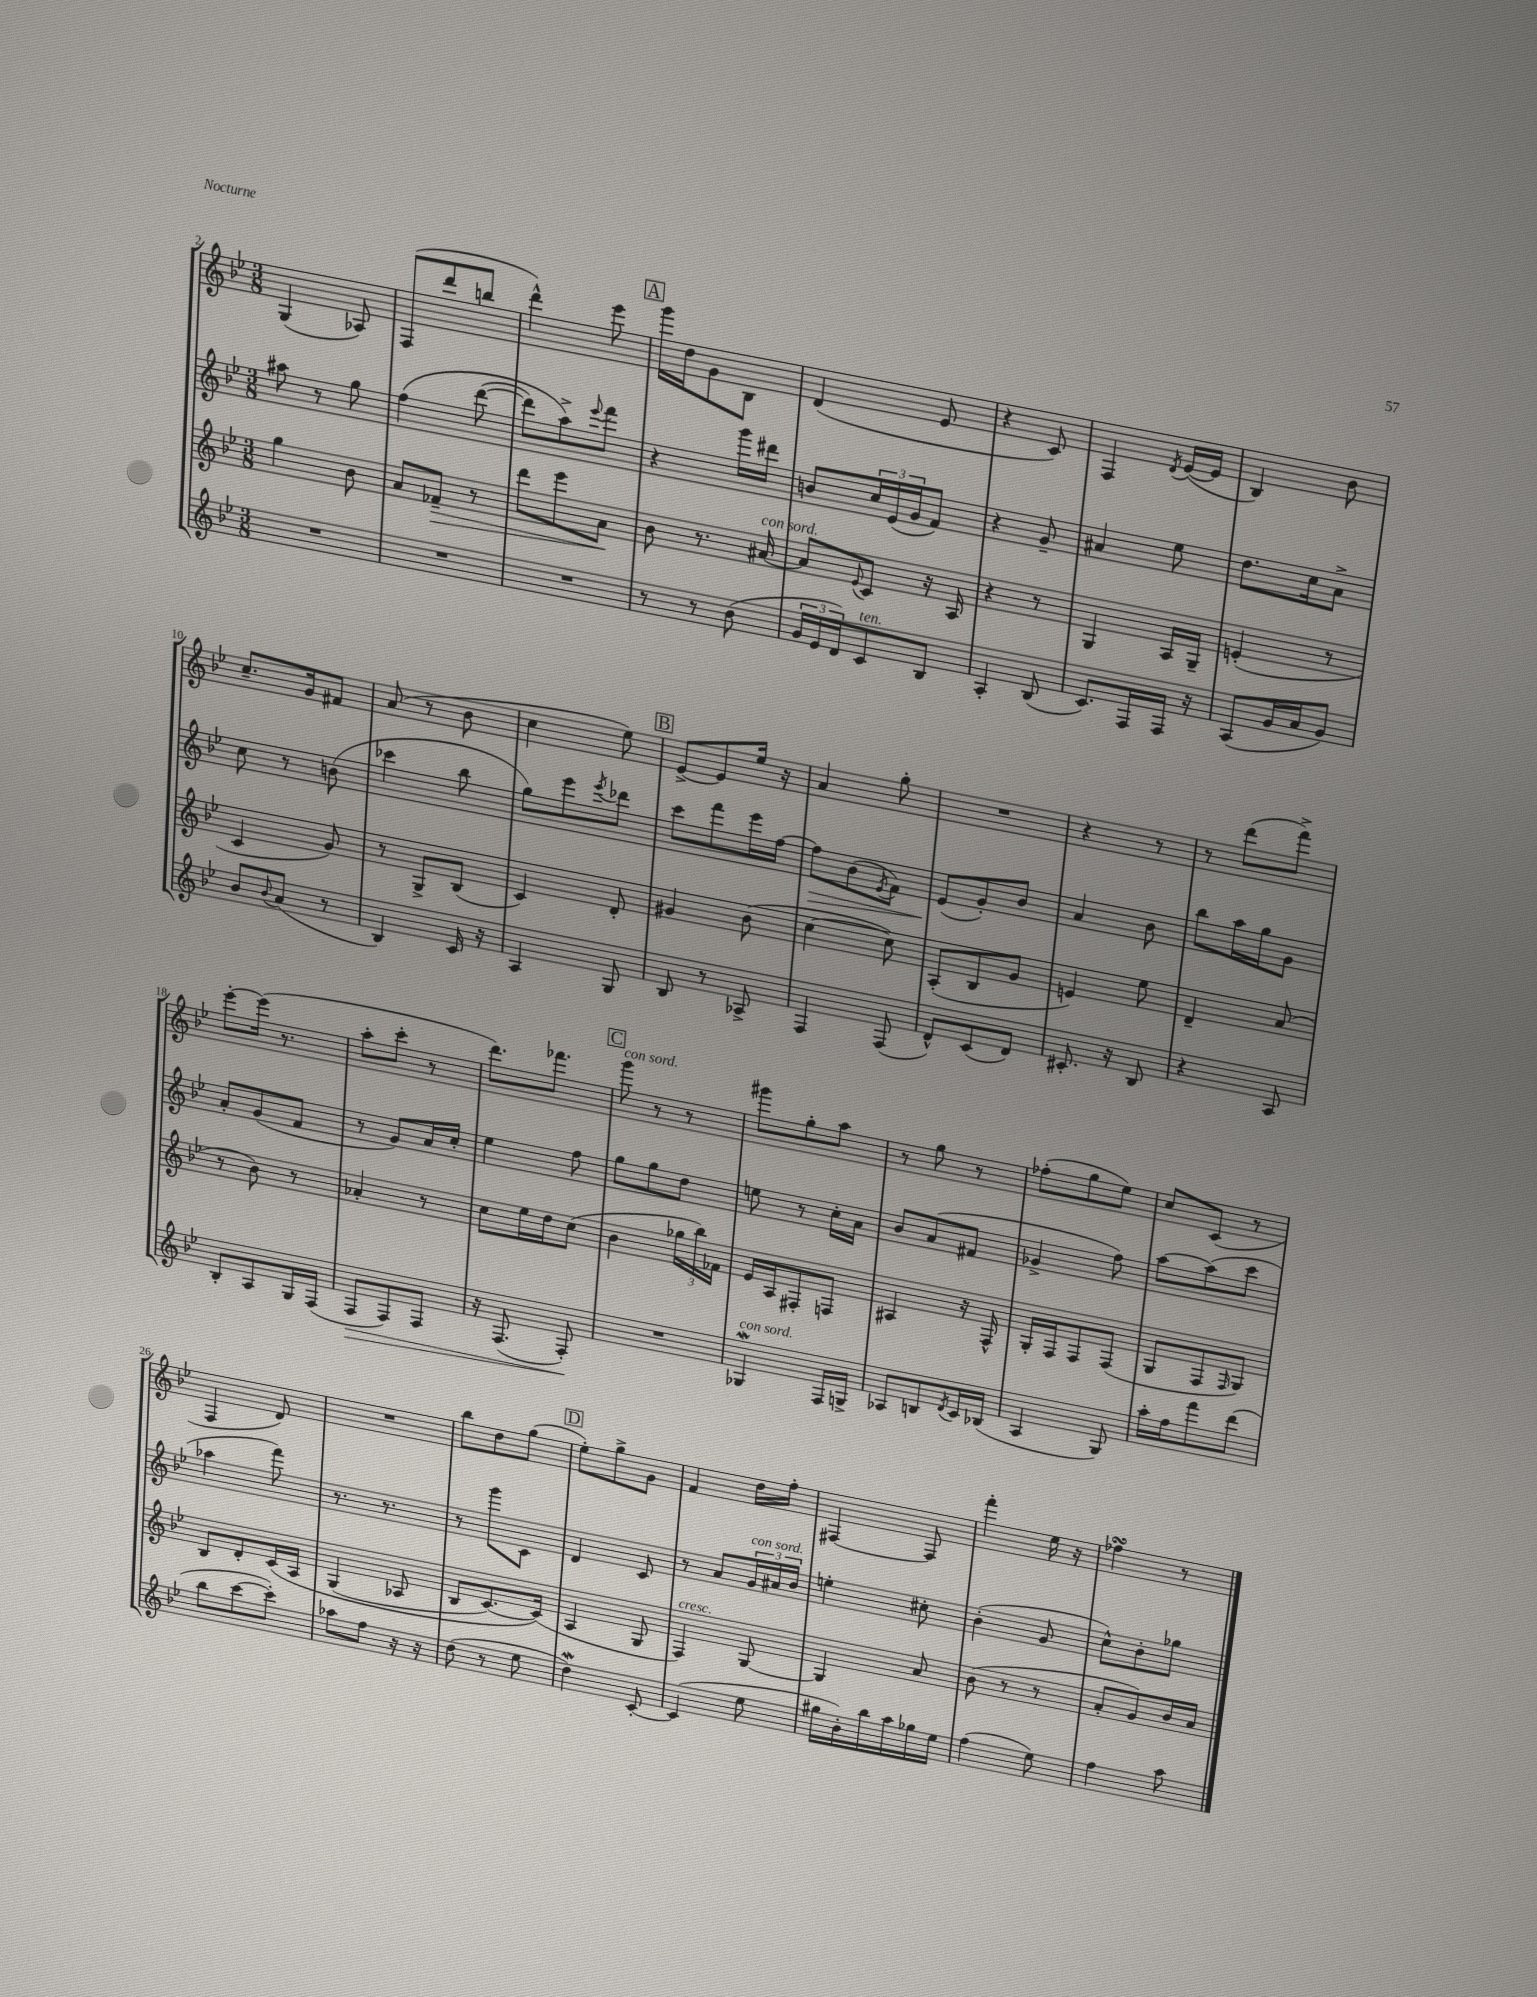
<<
\new StaffGroup <<
\new Staff = "s0" {
    \clef treble \key bes \major \numericTimeSignature \time 3/8
    g4( aes8) |
    f8( d'''8 b''8 |
    d'''4-^) ees'''8 |
    \mark \markup { \box "A" } g'''16 d''16 g'8 bes8 |
    d'4( ees'8 |
    r4 c'8) |
    f4 \acciaccatura { d'8 } ees'16~( ees'16 |
    bes4) bes'8 |
    c''8.-- g'16 fis'8 |
    a'8( r8 bes'8 |
    c''4 ees''8) |
    \mark \markup { \box "B" } ees'8~-> ees'8 ees''16 r16 |
    a'4 g''8-. |
    R4. |
    r4 r8 |
    r8 d'''8( f'''8->) |
    ees'''8~-. ees'''16( r8. |
    a''8-. c'''8-. r8 |
    d'''8.) fes'''8. |
    \mark \markup { \box "C" } g'''8^\markup { \italic "con sord." } r8 r8 |
    gis'''8 g''8-. a''8 |
    r8 g''8 r8 |
    fes''8-.( g''8 ees''8) |
    c''8 c'8( r8 |
    f4 d'8) |
    R4. |
    bes''8 d''8 g''8( |
    \mark \markup { \box "D" } ees''8-.) g''8-> g'8 |
    f'4 d''16 f''16-. |
    fis4~ fis8 |
    f'''4-. ees''16 r16 |
    fes''4\turn r8 \bar "|." |
}
\new Staff = "s1" {
    \clef treble \key bes \major \numericTimeSignature \time 3/8
    ais''8 r8 g''8 |
    f''4\( d'''8~( |
    d'''8) a''8->\) \appoggiatura { ees'''8 } f'''8 |
    \mark \markup { \box "A" } r4 g'''16 dis'''16 |
    b'8 \tuplet 3/2 { c''16 ees'16( g'16 } f'8) |
    r4 g'8-- |
    ais'4 ees''8 |
    d''8. c''16 a'8-> |
    c''8 r8 b'8( |
    ces'''4 bes''8 |
    g''8) ees'''8 \acciaccatura { ees'''8 } des'''8 |
    \mark \markup { \box "B" } c'''8 f'''8 ees'''16 f''16~ |
    f''8\> bes'8( \acciaccatura { ees'8 } f'8) |
    ees'8\!( g'8-.) bes'8 |
    a'4 bes'8 |
    bes''8 a''16 g''16 g'8 |
    a'8-. g'8( f'8 |
    r8 g'8) a'16 c''16-. |
    ees''4 f''8 |
    \mark \markup { \box "C" } g''8 g''8 d''8 |
    e''8 r8 c''16-. a'16 |
    bes'8 a'8( fis'8 |
    ges'4-> f''8) |
    a''8~ a''8( c'''8 |
    aes''4 f'''8) |
    r8. r8. |
    r8 g'''8 c'8 |
    \mark \markup { \box "D" } d'4 c'8 |
    r8 a'8 \tuplet 3/2 { g'16^\markup { \italic "con sord." } ais'16 bes'16 } |
    e''4-. cis''8-. |
    bes'4-.( g'8 |
    c''8-^) bes'8-. ges''8 \bar "|." |
}
\new Staff = "s2" {
    \clef treble \key bes \major \numericTimeSignature \time 3/8
    g''4 bes'8 |
    a'8 fes'8--\> r8 |
    d'''8 ees'''8 a'8\! |
    \mark \markup { \box "A" } bes'8 r8. ais'16~^\markup { \italic "con sord." } |
    ais'8 \appoggiatura { ees'8 } c'8 r16 a16 |
    r4 r8 |
    g4 a16 g16-- |
    e'4-.( r8 |
    c'4 g'8) |
    r8 g8-> bes8( |
    c'4) d'8-. |
    \mark \markup { \box "B" } gis'4 bes'8( |
    c''4~ c''8) |
    a8-.( bes8 g'8 |
    e'4) ees''8 |
    d'4-- a'8( |
    r8 bes'8) r8 |
    aes'4-. r8 |
    c''8 ees''16 d''16 c''8( |
    \mark \markup { \box "C" } bes'4 \tuplet 3/2 { ges''16 bes''16) fes'16 } |
    ees'16 a16 fis8-. f8 |
    ais4 r16 f16-^ |
    g16-. f16 f8 f8( |
    g8 f8 \grace { f16 } g8) |
    bes8 d'8-. c'16\( a16 |
    g4( aes8 |
    bes8 c'8.~) c'16(\) |
    \mark \markup { \box "D" } a4 g8 |
    f4^\markup { \italic "cresc." }) g8~ |
    g4 a'8 |
    bes'8( r8 r8 |
    a'8-. g'8) bes'16 a'16 \bar "|." |
}
\new Staff = "s3" {
    \clef treble \key bes \major \numericTimeSignature \time 3/8
    R4. |
    R4. |
    R4. |
    \mark \markup { \box "A" } r8 r8 bes'8( |
    \tuplet 3/2 { g'16 ees'16 d'16) } c'8^\markup { \italic "ten." } bes8 |
    a4-. bes8( |
    c'8.) f16 f16 r16 |
    a8( g'16 a'16 g'8) |
    bes'8 \appoggiatura { bes'8 } a'8( r8 |
    bes4) c'16 r16 |
    a4 g8 |
    \mark \markup { \box "B" } bes8 r8 aes8-> |
    f4 f8( |
    d'8-^) c'8( d'8) |
    cis'8.-. r16 bes8 |
    r4 a8 |
    bes8-. a8 g16 f16( |
    f8\> f8) f8 |
    r16 f8.( f8-.\!) |
    \mark \markup { \box "C" } R4. |
    ges4\mordent^\markup { \italic "con sord." } f16 g16-> |
    aes8 b8 \acciaccatura { d'8 } c'16 bes16( |
    a4 g8) |
    a''16-. f''16 f'''8 d'''8( |
    bes''8 c'''8~ c'''8-.) |
    aes''8 f''8 r16 r16 |
    d''8( r8 ees''8 |
    \mark \markup { \box "D" } d''4\mordent) c'8~-. |
    c'4( ees''8 |
    gis''16 bes'16-.) bes''16 a''16 ges''16 ees''16 |
    f''4( ees''8) |
    f''4 a''8 \bar "|." |
}
>>
>>
\layout { \context { \Score currentBarNumber = #2 } }
